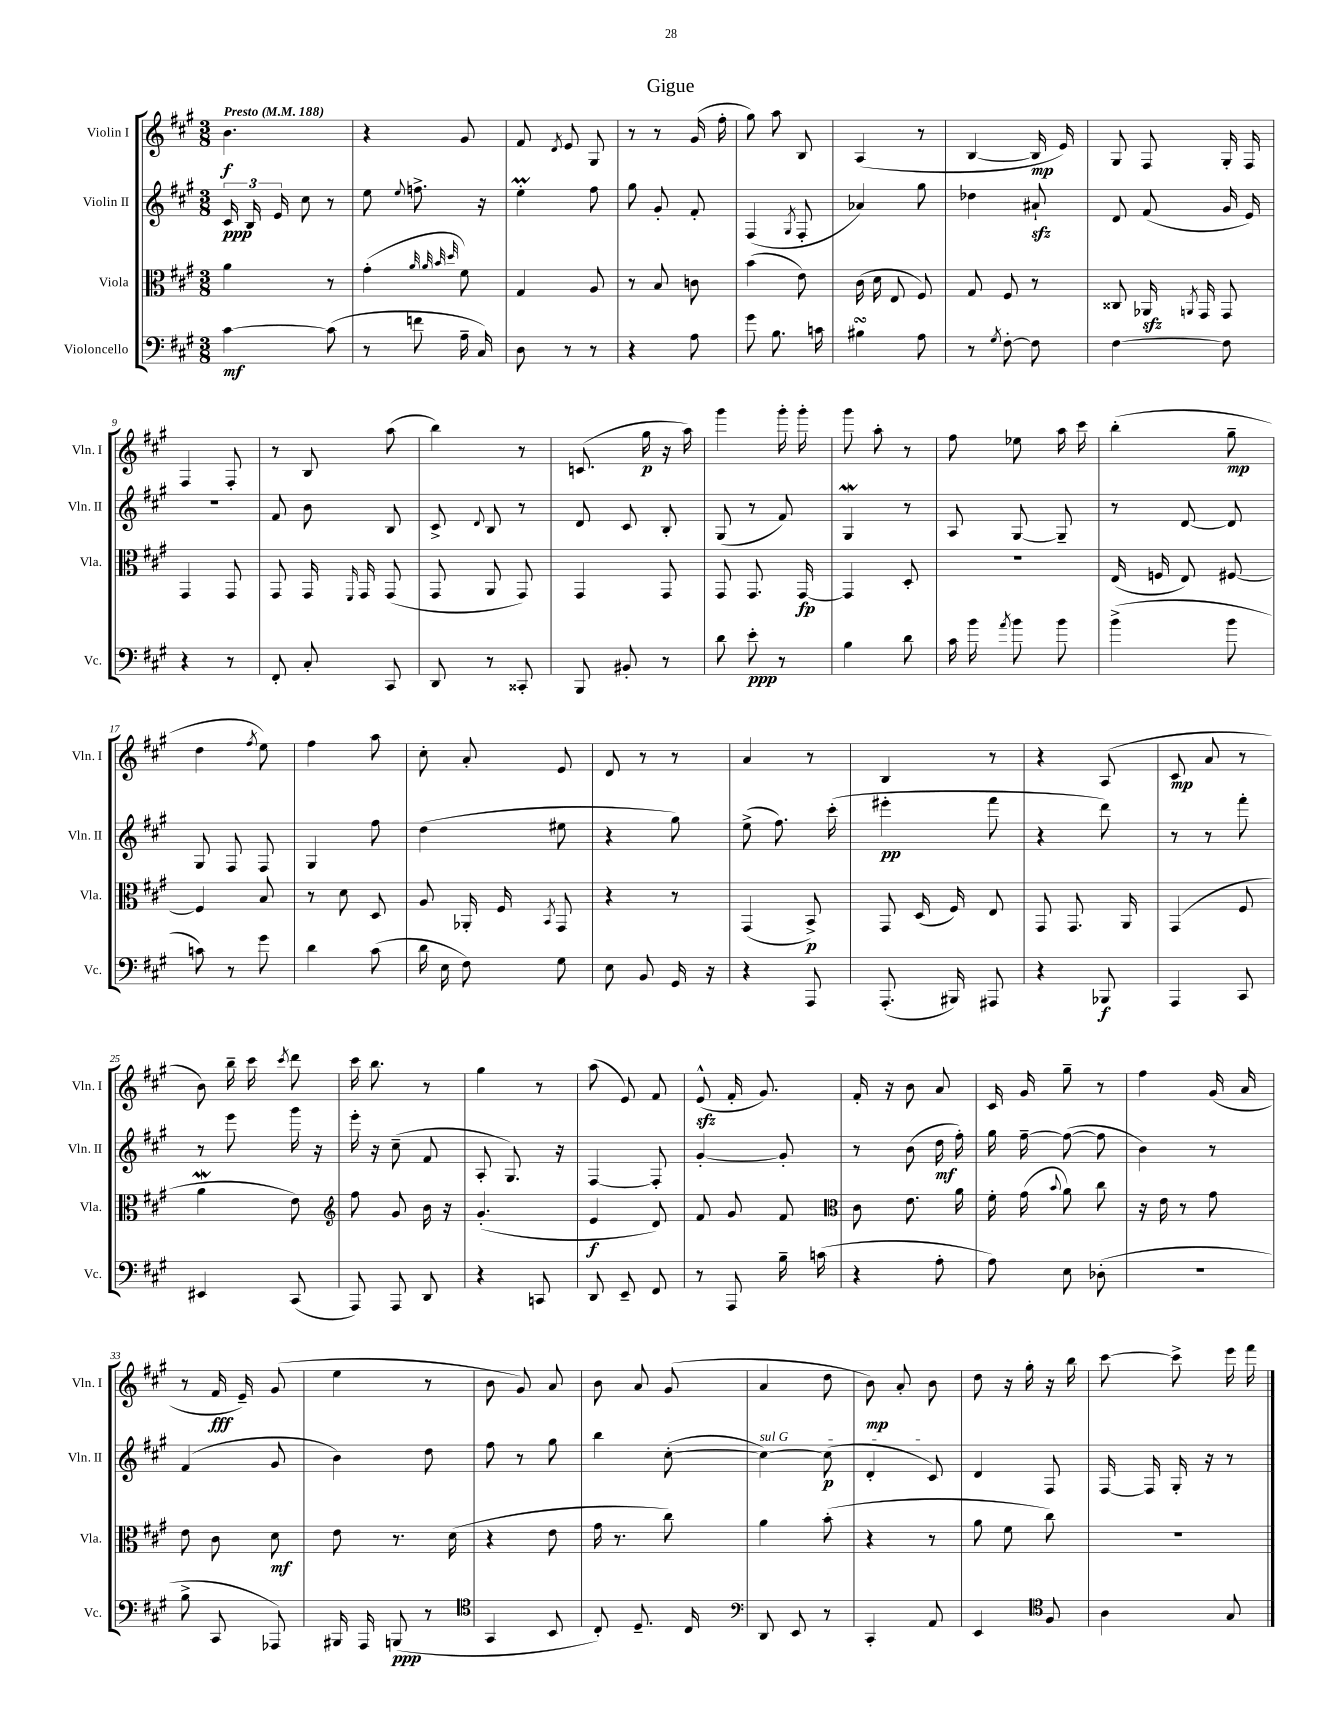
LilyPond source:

\header { title = "Gigue" }
<<
\new StaffGroup <<
\new Staff = "s0" \with { instrumentName = "Violin I" shortInstrumentName = "Vln. I" } {
    \clef treble \key a \major \numericTimeSignature \time 3/8 \tempo "Presto" 4 = 188
    \autoBeamOff b'4.\f |
    r4 gis'8 |
    fis'8 \acciaccatura { d'8 } e'8 gis8 |
    r8 r8 gis'16( fis''16-. |
    gis''8) a''8 b8 |
    a4( r8 |
    b4~ b16\mp e'16) |
    gis8 fis8 gis16-. fis16 |
    fis4 fis8-. |
    r8 b8 a''8( |
    b''4) r8 |
    c'8.( gis''16\p r16 a''16) |
    gis'''4 gis'''16-. gis'''16-. |
    gis'''8 a''8-. r8 |
    fis''8 ees''8 a''16 cis'''16 |
    b''4-.( gis''8--\mp |
    d''4 \acciaccatura { fis''8 } e''8) |
    fis''4 a''8 |
    cis''8-. a'8-. e'8 |
    d'8 r8 r8 |
    a'4 r8 |
    b4 r8 |
    r4 a8( |
    cis'8\mp a'8 r8 |
    b'8) b''16-- cis'''16 \acciaccatura { cis'''8 } d'''8 |
    cis'''16 b''8. r8 |
    gis''4 r8 |
    a''8( e'8) fis'8 |
    e'8-^\sfz( fis'16-. gis'8.) |
    fis'16-. r16 b'8 a'8 |
    cis'16 gis'16 gis''8-- r8 |
    fis''4 gis'16( a'16 |
    r8 fis'16\fff e'16--) gis'8( |
    e''4 r8 |
    b'8 gis'8) a'8 |
    b'8 a'8 gis'8( |
    a'4 d''8 |
    b'8\mp) a'8-. b'8 |
    d''8 r16 gis''16-. r16 b''16 |
    cis'''8~ cis'''8-> e'''16 fis'''16 \bar "|." |
}
\new Staff = "s1" \with { instrumentName = "Violin II" shortInstrumentName = "Vln. II" } {
    \clef treble \key a \major \numericTimeSignature \time 3/8
    \autoBeamOff \tuplet 3/2 { cis'16\ppp b16 e'16 } cis''8 r8 |
    e''8 \appoggiatura { e''8 } f''8.-> r16 |
    e''4-.\prall fis''8 |
    gis''8 gis'8-. fis'8-. |
    fis4( \acciaccatura { gis8 } fis8-. |
    aes'4) gis''8 |
    des''4 ais'8-!\sfz |
    d'8 fis'8( gis'16 e'16) |
    R4. |
    fis'8 b'8 b8 |
    cis'8-> \appoggiatura { d'8 } b8 r8 |
    d'8 cis'8 b8-. |
    gis8( r8 fis'8) |
    gis4\mordent r8 |
    a8 gis8~ gis8-- |
    r8 d'8~ d'8 |
    gis8 fis8 fis8 |
    gis4 fis''8 |
    d''4( eis''8 |
    r4 gis''8) |
    e''8->( fis''8.) cis'''16-.( |
    eis'''4-.\pp fis'''8 |
    r4 d'''8) |
    r8 r8 fis'''8-. |
    r8 e'''8 gis'''16 r16 |
    e'''16-. r16 cis''8--( fis'8 |
    a8-. gis8.) r16 |
    fis4~ fis8-. |
    gis'4~-. gis'8-. |
    r8 b'8( d''16\mf fis''16-.) |
    gis''16 fis''16~-- fis''8~( fis''8 |
    b'4) r8 |
    fis'4( gis'8 |
    b'4) d''8 |
    fis''8 r8 gis''8 |
    b''4 cis''8~-.( |
    \once \override TextSpanner.bound-details.left.text = \markup { \italic "sul G" } cis''4~\startTextSpan) cis''8\p( |
    d'4-. cis'8\stopTextSpan) |
    d'4 fis8 |
    fis16~ fis16 gis16-. r16 r8 \bar "|." |
}
\new Staff = "s2" \with { instrumentName = "Viola" shortInstrumentName = "Vla." } {
    \clef alto \key a \major \numericTimeSignature \time 3/8
    \autoBeamOff a'4 r8 |
    gis'4-.( \grace { a'32 a'32 b'32 d''32 } fis'8) |
    gis4 a8 |
    r8 b8 c'8 |
    b'4( e'8) |
    cis'16( d'16 e8 fis8) |
    gis8 fis8 r8 |
    cisis8 aes,16\sfz \acciaccatura { a,8 } gis,16 gis,8 |
    gis,4 gis,8 |
    gis,8 gis,16 \grace { fis,16 } gis,16 gis,8( |
    gis,8 a,8 gis,8) |
    gis,4 gis,8 |
    gis,8 gis,8. gis,16~\fp |
    gis,4 d8-. |
    R4. |
    e16( f16 e8) fis8~ |
    fis4 b8 |
    r8 d'8 d8 |
    a8 aes,16-. fis16 \acciaccatura { b,8 } gis,8 |
    r4 r8 |
    gis,4( b,8->\p) |
    gis,8 d16( fis16) e8 |
    gis,8 gis,8. a,16 |
    gis,4( fis8 |
    a'4\mordent e'8) |
    \clef treble fis''8 gis'8 b'16 r16 |
    gis'4.-.( |
    e'4\f d'8) |
    fis'8 gis'8 fis'8 |
    \clef alto cis'8 e'8. a'16 |
    fis'16-. gis'16( \appoggiatura { b'8 } a'8) cis''8 |
    r16 e'16 r8 gis'8 |
    e'8 cis'8 d'8\mf |
    e'8 r8. d'16( |
    r4 e'8 |
    gis'16 r8. cis''8) |
    a'4 b'8-.( |
    r4 r8 |
    a'8 fis'8 cis''8) |
    R4. \bar "|." |
}
\new Staff = "s3" \with { instrumentName = "Violoncello" shortInstrumentName = "Vc." } {
    \clef bass \key a \major \numericTimeSignature \time 3/8
    \autoBeamOff cis'4~\mf cis'8( |
    r8 f'8 a16-- cis16) |
    d8 r8 r8 |
    r4 a8 |
    gis'8 b8. c'16 |
    bis4\turn a8 |
    r8 \acciaccatura { gis8 } fis8~-. fis8 |
    fis4~ fis8 |
    r4 r8 |
    fis,8-. cis8-. cis,8 |
    d,8 r8 cisis,8-. |
    b,,8 bis,8-. r8 |
    d'8 e'8-.\ppp r8 |
    b4 d'8 |
    cis'16 b'16 \acciaccatura { a'8 } b'8 b'8 |
    b'4->( b'8 |
    c'8) r8 gis'8 |
    d'4 cis'8( |
    d'16 e16 fis8) gis8 |
    e8 b,8 gis,16 r16 |
    r4 a,,8 |
    a,,8.-.( bis,,16) ais,,8 |
    r4 bes,,8\f |
    a,,4 cis,8 |
    eis,4 cis,8( |
    a,,8) a,,8 d,8 |
    r4 c,8 |
    d,8 e,8-- fis,8 |
    r8 a,,8 b16-- c'16( |
    r4 a8-. |
    a8) e8 des8-.( |
    R4. |
    b8-> cis,8 aes,,8) |
    bis,,16 a,,16 b,,8\ppp( r8 |
    \clef tenor gis,4 b,8 |
    cis8-.) d8.-- cis16 |
    \clef bass d,8 e,8 r8 |
    cis,4-. a,8 |
    e,4 \clef tenor fis8 |
    a4 gis8 \bar "|." |
}
>>
>>
